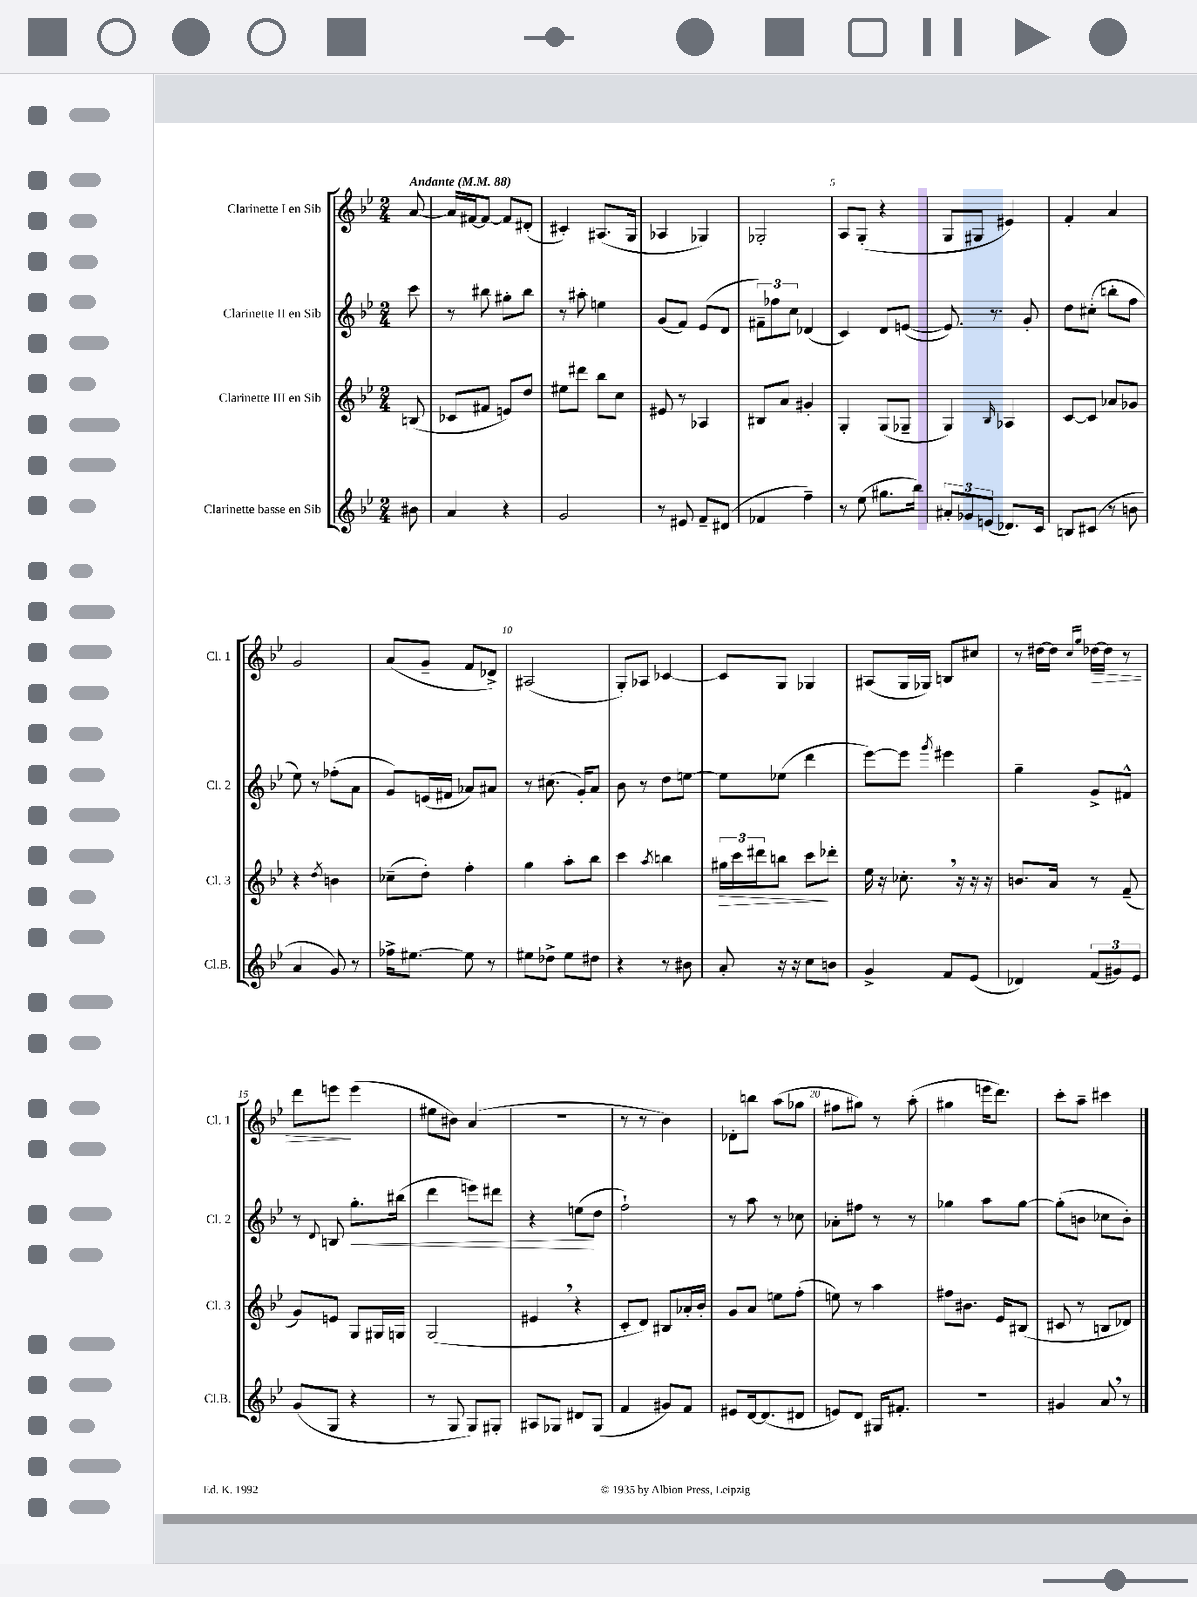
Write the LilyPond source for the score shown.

<<
\new StaffGroup <<
\new Staff = "s0" \with { instrumentName = "Clarinette I en Sib" shortInstrumentName = "Cl. 1" } {
    \clef treble \key bes \major \numericTimeSignature \time 2/4 \partial 8 \tempo "Andante" 4 = 88
    a'8~ |
    a'16 fis'16~ fis'8~ fis'8 dis'8-.( |
    cis'4-.) ais8.( g16 |
    aes4 ges4) |
    ges2-. |
    a8 g8-.( r4 |
    g8 gis8 eis'4) |
    f'4-. a'4 |
    g'2 |
    a'8( g'8-- f'8 des'8->) |
    ais2( |
    g8-.) aes8 ces'4~ |
    ces'8 g8 ges4 |
    ais8( g16 ges16) b8 cis''8 |
    r8 dis''16~ dis''16 \grace { c''16 g''16 } des''16~\> des''16 r8 |
    d'''8 e'''8\! e'''4( |
    eis''8 bis'8) a'4( |
    R2 |
    r8 r8 bes'4) |
    des'8-. b''8 a''8( ges''8 |
    fis''8 gis''8) r8 a''8-.( |
    gis''4 e'''16 d'''8.) |
    c'''8-. a''8-- cis'''4 \bar "|." |
}
\new Staff = "s1" \with { instrumentName = "Clarinette II en Sib" shortInstrumentName = "Cl. 2" } {
    \clef treble \key bes \major \numericTimeSignature \time 2/4 \partial 8
    c'''8 |
    r8 bis''8 gis''8-. bis''8 |
    r8 ais''8-. e''4 |
    g'8( f'8) ees'8( d'8 |
    \tuplet 3/2 { fis'8--) fes''8 c''8 } des'4( |
    c'4) d'8 e'8~( |
    e'8.) r8. g'8-. |
    d''8 cis''8-.( b''8-. f''8 |
    ees''8) r8 fes''8-.( a'8 |
    g'8) e'16( fis'16 aes'8) ais'8 |
    r8 cis''8.( g'16-.) a'8 |
    bes'8 r8 d''8 e''8~ |
    e''8 ees''8( d'''4 |
    ees'''8~) ees'''8 \acciaccatura { g'''8 } eis'''4 |
    g''4-- g'8-> fis'8-^ |
    r8 \appoggiatura { d'8 } b8 g''8.-.\< bis''16( |
    d'''4 e'''8) dis'''8 |
    r4 e''8\!( d''8 |
    f''2-!) |
    r8 a''8 r8 ces''8 |
    aes'8-. fis''8 r8 r8 |
    ges''4 a''8 ges''8~ |
    ges''8-.( b'8 ces''8 b'8-.) \bar "|." |
}
\new Staff = "s2" \with { instrumentName = "Clarinette III en Sib" shortInstrumentName = "Cl. 3" } {
    \clef treble \key bes \major \numericTimeSignature \time 2/4 \partial 8
    b8( |
    ces'8 fis'8 e'8) d''8 |
    eis''8 dis'''8 bes''8 c''8 |
    eis'8 r8 aes4 |
    bis8 a'8 gis'4-. |
    g4-. g8( ges8-- |
    g4) \grace { bes16 } aes4 |
    c'8~ c'8 aes'8 ges'8 |
    r4 \acciaccatura { d''8 } b'4 |
    ces''8--( d''8-.) f''4-. |
    g''4 a''8-. bes''8 |
    c'''4 \acciaccatura { a''8 } b''4 |
    \tuplet 3/2 { gis''16\> c'''16 dis'''16 } b''8 c'''8\! des'''8-. |
    ees''16 r16 ces''8.-. \breathe r16 r16 r16 |
    b'8. a'16 r8 f'8--( |
    g'8) e'8 g8 gis16 g16 |
    g2( |
    eis'4 \breathe r4 |
    c'8-. d'8) bis8 aes'16-. bes'16-. |
    g'8 a'8 e''8 f''8-.( |
    e''8) r8 a''4 |
    fis''8 bis'8. ees'16 bis8( |
    cis'8 r8 b8 des'8) \bar "|." |
}
\new Staff = "s3" \with { instrumentName = "Clarinette basse en Sib" shortInstrumentName = "Cl.B." } {
    \clef treble \key bes \major \numericTimeSignature \time 2/4 \partial 8
    bis'8 |
    a'4 r4 |
    g'2 |
    r8 eis'8 f'8-- dis'8( |
    fes'4 f''4--) |
    r8 ees''8( gis''8. bes''16) |
    \tuplet 3/2 { ais'8-. ges'8 e'8( } des'8.) c'16 |
    b8 cis'8( r8 b'8 |
    a'4 g'8) r8 |
    fes''16-> eis''8.~ eis''8 r8 |
    eis''8 des''8-> eis''8 dis''8 |
    r4 r8 bis'8 |
    a'8-. r16 r16 c''8 b'8 |
    g'4-> f'8 ees'8( |
    des'4) \tuplet 3/2 { f'8( gis'8) ees'8 } |
    g'8( g8 r4 |
    r8 g8 g8) gis8-. |
    ais8 ges8 dis'8 ges8( |
    f'4 gis'8) f'8 |
    eis'8 d'16~ d'8.( dis'8 |
    e'8) d'8 gis16 fis'8.-. |
    R2 |
    gis'4 a'8 \breathe r8 \bar "|." |
}
>>
>>
\layout { \context { \Score \override BarNumber.break-visibility = ##(#f #t #t) barNumberVisibility = #(every-nth-bar-number-visible 5) } }
